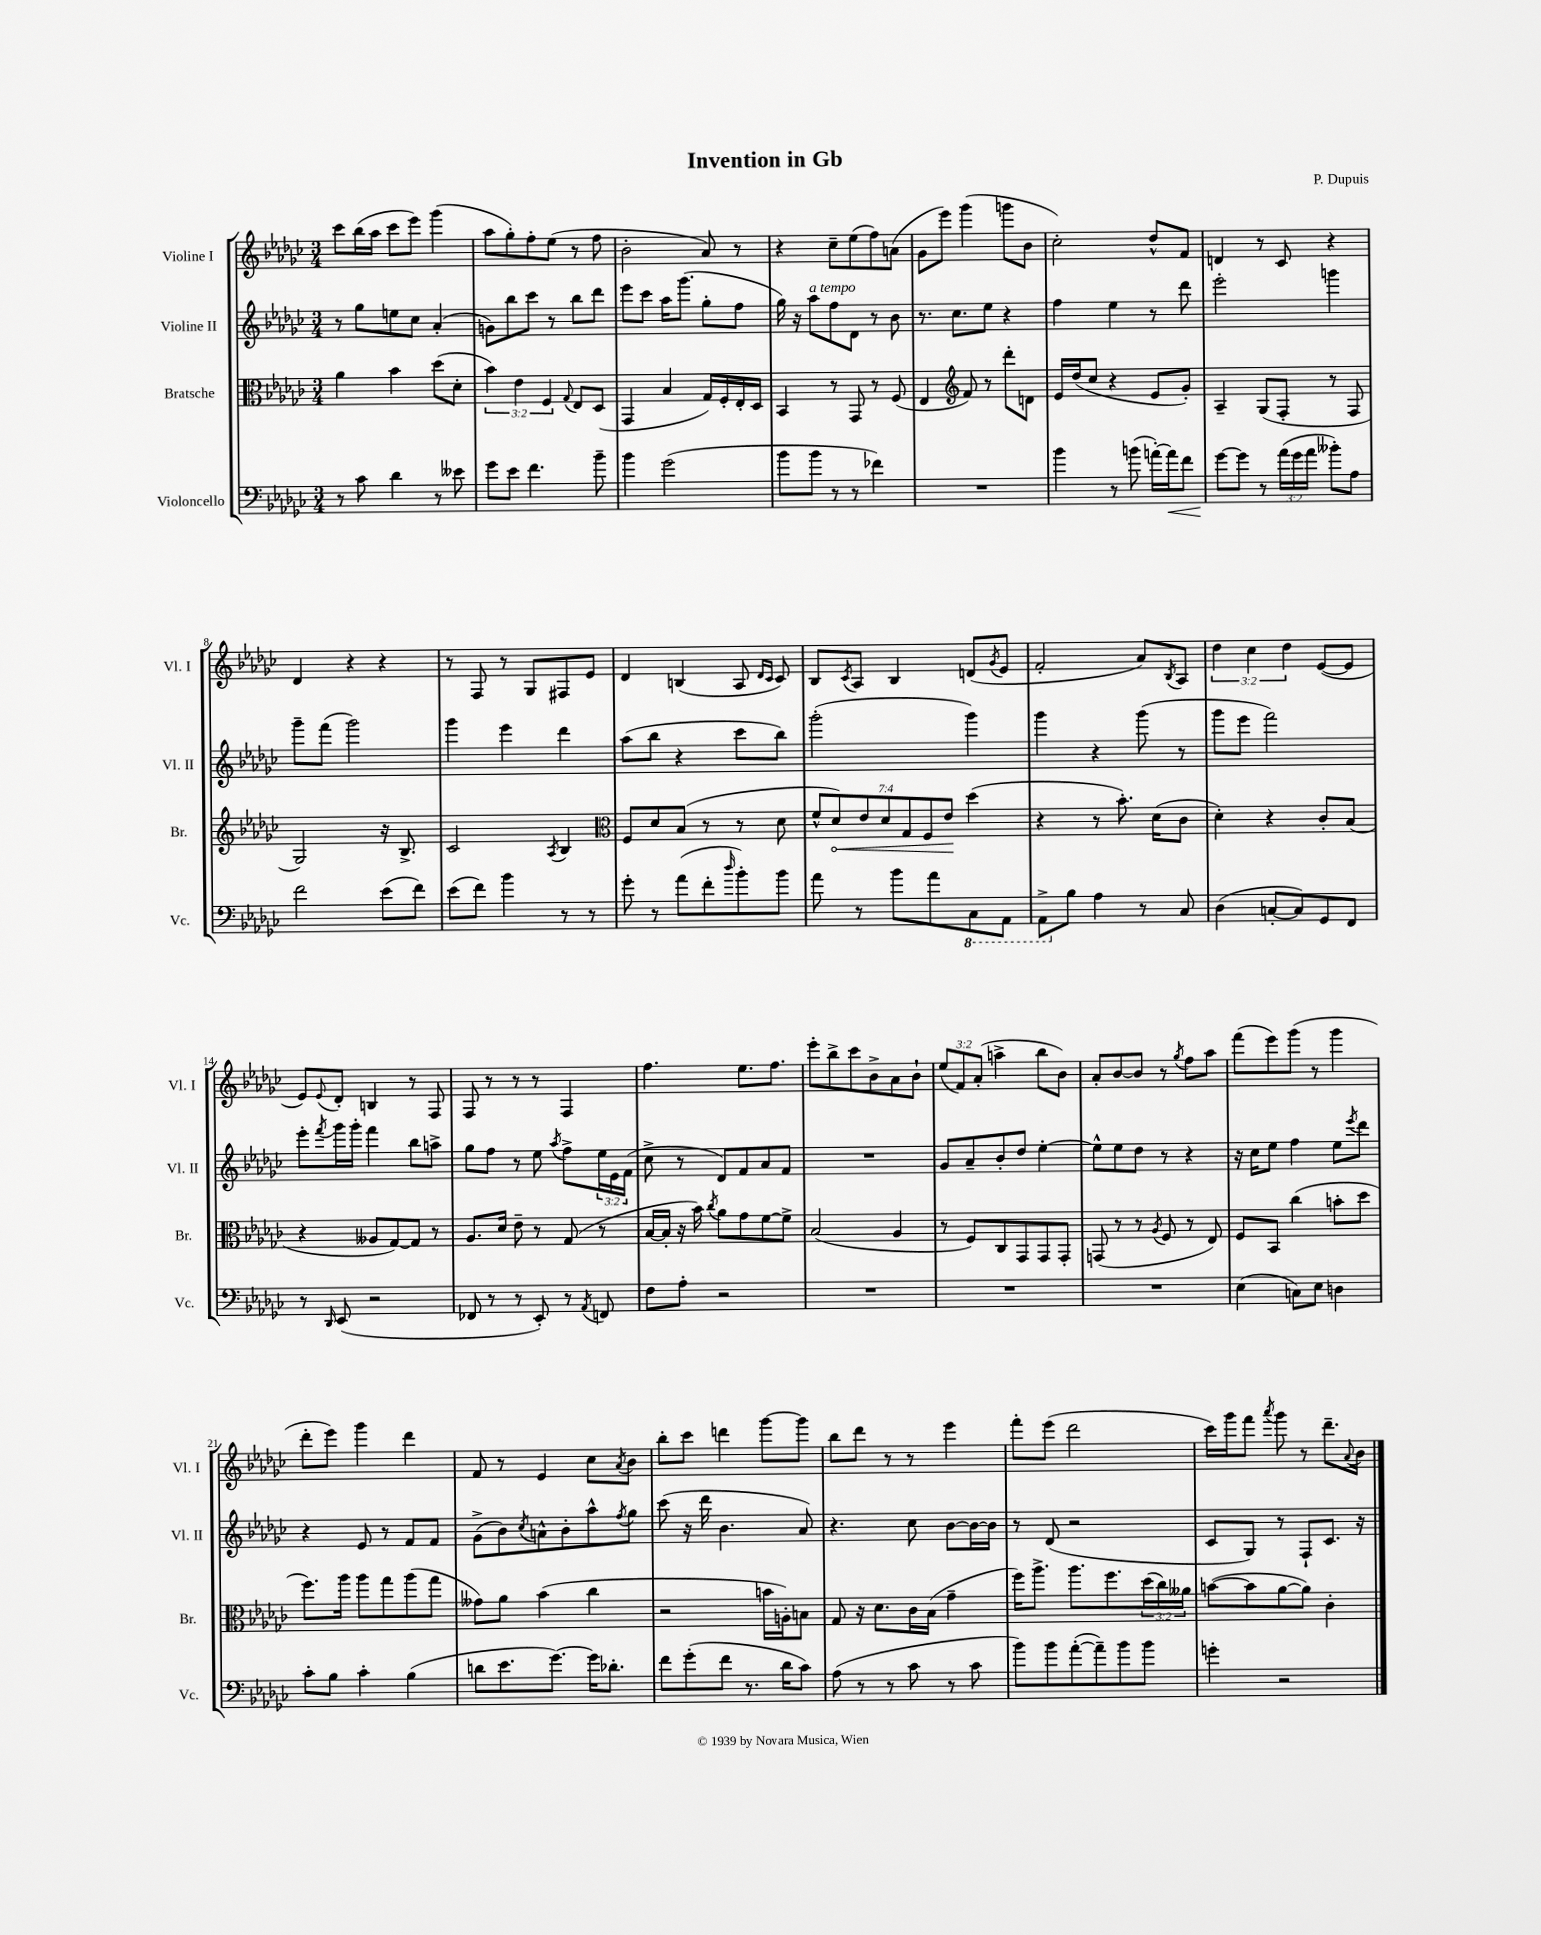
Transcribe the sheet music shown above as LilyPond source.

\header { title = "Invention in Gb" composer = "P. Dupuis" }
<<
\new StaffGroup <<
\new Staff = "s0" \with { instrumentName = "Violine I" shortInstrumentName = "Vl. I" } {
    \clef treble \key ges \major \numericTimeSignature \time 3/4 \override Staff.TupletNumber.text = #tuplet-number::calc-fraction-text
    ces'''8 bes''16( aes''16 ces'''8 ees'''8) ges'''4( |
    aes''8 ges''8-.) f''8-. ees''8( r8 f''8 |
    bes'2-. aes'8) r8 |
    r4 ces''8-- ees''8( f''8) a'8( |
    ges'8 ees'''8) ges'''4( g'''8 bes'8 |
    ces''2-.) des''8-^ f'8 |
    d'4 r8 ces'8 r4 |
    des'4 r4 r4 |
    r8 f8 r8 ges8 fis8 ees'8 |
    des'4 b4( aes8 \grace { des'16 ces'16 } ces'8) |
    bes8 \acciaccatura { ces'8 } aes8 bes4 d'8( \acciaccatura { ges'8 } ees'8 |
    f'2-. aes'8) \acciaccatura { bes8 } aes8 |
    \tuplet 3/2 { des''4 ces''4 des''4 } ees'8~( ees'8 |
    ees'8) \appoggiatura { ees'8 } des'8-. b4 r8 f8 |
    f8 r8 r8 r8 f4 |
    f''4. ees''8. f''8. |
    ees'''8-. bes''8-> ces'''8 bes'8-> aes'8 bes'8-! |
    \tuplet 3/2 { ees''8( f'8) aes'8-.( } a''4-> bes''8 bes'8) |
    aes'8-. bes'8~ bes'8 r8 \acciaccatura { ges''8 } f''8 aes''8 |
    f'''8( ees'''8) ges'''8( r8 ges'''4 |
    des'''8-. ees'''8) ges'''4 des'''4 |
    f'8 r8 ees'4 ces''8 \acciaccatura { aes'8 } bes'8 |
    bes''8-. ces'''8 d'''4 ges'''8~ ges'''8 |
    bes''8 des'''8 r8 r8 ees'''4 |
    f'''8-. ees'''8( des'''2 |
    ces'''16) ges'''16 f'''8 \acciaccatura { aes'''8 } ges'''8 r8 des'''8.-- \appoggiatura { aes'8 } bes'16 \bar "|." |
}
\new Staff = "s1" \with { instrumentName = "Violine II" shortInstrumentName = "Vl. II" } {
    \clef treble \key ges \major \numericTimeSignature \time 3/4 \override Staff.TupletNumber.text = #tuplet-number::calc-fraction-text
    r8 ges''8 e''8 ces''8 aes'4-.( |
    g'8) bes''8 ces'''8 r8 bes''8 des'''8 |
    ees'''8 ces'''8 aes''16 ges'''8.( ges''8-. f''8 |
    ges''16) r16 aes''8^\markup { \italic "a tempo" } f''8 des'8 r8 bes'8 |
    r8. ces''8. ees''8 r4 |
    f''4 ees''4 r8 des'''8 |
    ees'''2-. g'''4 |
    ges'''8-- f'''8( ges'''2) |
    ges'''4 ees'''4 des'''4 |
    aes''8( bes''8 r4 ces'''8 bes''8) |
    ges'''2-.( ges'''4) |
    ges'''4 r4 ges'''8( r8 |
    ges'''8 ees'''8 f'''2) |
    ees'''8-. \acciaccatura { f'''8 } ges'''16 ges'''16-. f'''4 bes''8 a''8-> |
    ges''8 f''8 r8 ees''8 \acciaccatura { aes''8 } f''8-> \tuplet 3/2 { ees''16 ees'16 f'16( } |
    ces''8-> r8 des'8) f'8 aes'8 f'8 |
    R2. |
    ges'8 aes'8-- bes'8-. des''8 ees''4~-. |
    ees''8-^ ees''8 des''8 r8 r4 |
    r16 ces''16 ees''8 f''4 ees''8 \acciaccatura { ees'''8 } des'''8 |
    r4 ees'8 r8 f'8 f'8 |
    ges'8->( bes'8) \acciaccatura { ces''8 } a'8-^ bes'8-. aes''8-^ \acciaccatura { f''8 } ges''8 |
    ces'''8( r16 des'''16 bes'4. aes'8) |
    r4. ces''8 bes'8~ bes'16~ bes'16 |
    r8 des'8( r2 |
    ces'8 ges8) r8 f8-! ces'8. r16 \bar "|." |
}
\new Staff = "s2" \with { instrumentName = "Bratsche" shortInstrumentName = "Br." } {
    \clef alto \key ges \major \numericTimeSignature \time 3/4 \override Staff.TupletNumber.text = #tuplet-number::calc-fraction-text
    aes'4 bes'4 des''8( des'8-. |
    \tuplet 3/2 { bes'4) ees'4 f4 } \appoggiatura { ges8 } ees8 des8( |
    ges,4 bes4 ges16) f16-. ees16-. des16 |
    bes,4 r8 ges,8 r8 f8( |
    ees4 \clef treble f'8) r8 des'''8-. d'8 |
    ees'16 des''16( ces''8 r4 ees'8 ges'8-.) |
    aes4-- ges8( f8-. r8 f8 |
    ges2) r16 bes8.-> |
    ces'2 \acciaccatura { aes8 } bes4 |
    \clef alto f8 des'8 bes8( r8 r8 des'8 |
    \tuplet 7/4 { f'8-^ \once \override Hairpin.circled-tip = ##t des'8\<) ees'8 des'8 ges8 f8 ees'8\! } des''4( |
    r4 r8 bes'8.-.) des'16( ces'8 |
    des'4-.) r4 ces'8-. bes8( |
    r4 aeses8 ges8~) ges8 r8 |
    aes8. des'16 ees'8-- r8 ges8( r8 |
    bes16~ bes16-. r16 bes'16) \acciaccatura { ces''8 } aes'8 ges'8 f'8~ f'8-> |
    bes2( aes4 |
    r8 f8) ces8 ges,8 ges,8 ges,8-. |
    g,8( r8 r8 \acciaccatura { aes8 } f8 r8 ees8) |
    f8 bes,8 ces''4( b'8-. des''8 |
    f''8.) aes''16 aes''8 ges''8 aes''8( ges''8 |
    geses'8) aes'8 bes'4( ces''4 |
    r2 b'16 a16-.) b8 |
    ges8 r16 des'8. ces'16 bes16( ges'4-- |
    f''16) aes''8.-> aes''8. f''8. \tuplet 3/2 { des''16( ces''16) aeses'16 } |
    b'8~( b'8 aes'8~ aes'8) ces'4-. \bar "|." |
}
\new Staff = "s3" \with { instrumentName = "Violoncello" shortInstrumentName = "Vc." } {
    \clef bass \key ges \major \numericTimeSignature \time 3/4 \override Staff.TupletNumber.text = #tuplet-number::calc-fraction-text
    r8 ces'8 des'4 r8 eeses'8 |
    ges'8 ees'8 f'4. bes'8-- |
    bes'4 ges'2( |
    bes'8 bes'8 r8 r8 fes'4) |
    R2. |
    bes'4 r8 b'8( a'16~-.) a'16\< f'8 |
    ges'8~\! ges'8 r8 \tuplet 3/2 { aes'16( ges'16 aes'16 } beses'8-.) aes8 |
    f'2 ees'8( f'8) |
    ees'8( f'8) bes'4 r8 r8 |
    ges'8-. r8 aes'8( f'8-. \grace { des''16 } bes'8-.) bes'8 |
    aes'8 r8 bes'8 aes'8 \ottava #-1 ces,8 aes,,8 |
    aes,,8-> \ottava #0 bes8 aes4 r8 ces8 |
    des4( c8~-. c8) ges,8 f,8 |
    r8 \grace { des,16 } ees,8( r2 |
    fes,8 r8 r8 ees,8-.) r8 \acciaccatura { aes,8 } f,8 |
    f8 aes8-. r2 |
    R2. |
    R2. |
    R2. |
    ees4( c8) ees8 d4 |
    ces'8-. bes8 ces'4-. bes4( |
    d'8 ees'8. ges'8.~) ges'16 des'8.-. |
    f'8 ges'8-.( f'8 r8. des'16 ces'8) |
    aes8( r8 r8 ces'8 r8 ces'8 |
    bes'8) bes'8 aes'8~-.( aes'8--) bes'8 bes'8 |
    g'4-. r2 \bar "|." |
}
>>
>>
